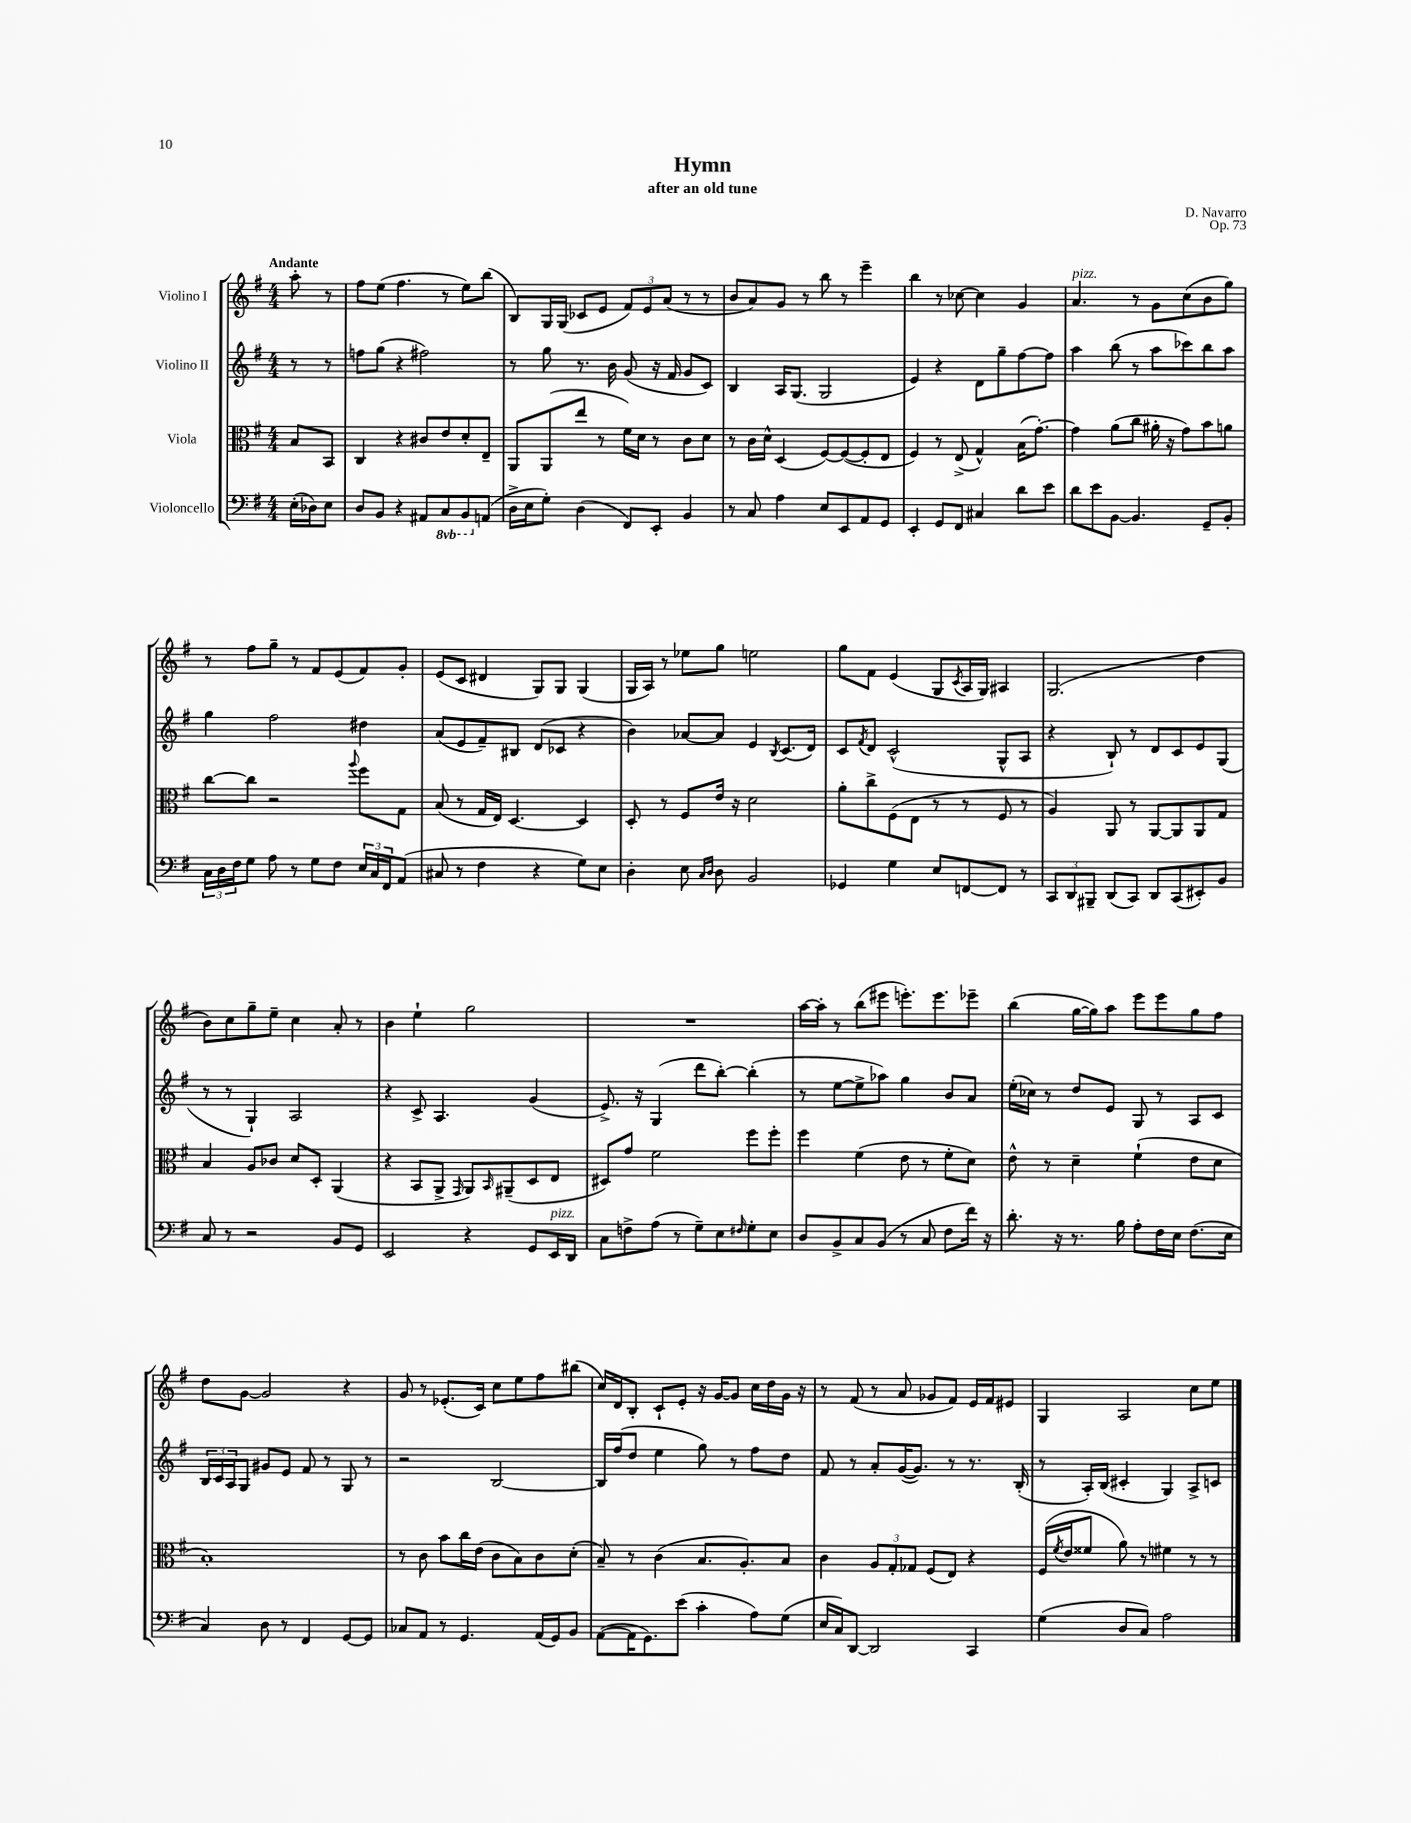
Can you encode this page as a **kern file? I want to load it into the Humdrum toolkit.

**kern	**kern	**kern	**kern
*part4	*part3	*part2	*part1
*staff4	*staff3	*staff2	*staff1
*I"Violoncello	*I"Viola	*I"Violino II	*I"Violino I
*clefF4	*clefC3	*clefG2	*clefG2
*k[f#]	*k[f#]	*k[f#]	*k[f#]
*M4/4	*M4/4	*M4/4	*M4/4
=	=	=	=
!	!	!	!LO:TX:a:B:t=Andante
(16E'\LL	8B/L	8r	8aa'\
16D-X\J)	.	.	.
8E\J	8BB/J	8r	8r
=1	=1	=1	=1
8D/L	4C/	8ffn\L	8ff#\L
8BB/J	.	(8gg\J	(8ee\J
4r	4r	4r	4.ff#\
8AA#X/L	8c#X/L	2ff#X\)	.
*8ba	*	*	*
8CC/	8e/	.	8r
8BBB/	8d'/	.	8ee\L)
*X8ba	*	*	*
(8AAn/J	8E~/J	.	(8bb\J
=2	=2	=2	=2
16D^\LL	8AA/L	8r	8B/L)
16E\J	.	.	.
8G'\J)	(8AA/	8gg\	16G/L
.	.	.	(16G/JJ
(4D\	8ee/J	8.r	8c-X/L
.	8r	.	8e/J
.	.	16b\	.
8FF#/L)	16f#\LL)	(8g/	12f#/L)
.	16d\JJ	.	.
.	.	.	12e/
8EE'/J	8r	16r	.
.	.	.	(12a/J
.	.	16f#/	.
4BB/	8c\L	8g/L	8r
.	8d\J	8c/J)	8r
=3	=3	=3	=3
8r	8r	4B/	8b/L
8C/	16c\LL	.	8a/)
.	16d^^\JJ	.	.
4A\	(4D/	16A/KL	8g/J
.	.	(8.G/J	.
.	.	.	8r
8E/L	[8F#/L)	2G/	8bb\
8EE/	(8F#/_	.	8r
8AA/	8F#'/]	.	4eee~\
8GG/J	8E/J	.	.
=4	=4	=4	=4
4EE'/	4F#/)	4e/)	4bb\
8GG/L	8r	4r	8r
8FF#/J	(8E^/	.	[8cc-X\
4C#X/	4G^^/)	8d\L	4cc-\]
.	.	8gg~\	.
8d\L	(16B\KL	[8ff#\	4g/
.	[8.g'\J)	.	.
8e\J	.	8ff#\J]	.
=5	=5	=5	=5
!	!	!	!LO:TX:a:i:t=pizz.
8d\L	4g\]	4aa\	4.a/
8e\	.	.	.
[8BB\J	(8a\L	(8bb\	.
4.BB/]	8cc\J	8r	8r
.	16a#X'\	8aa\L	8g\L
.	16r	.	.
.	8g\L)	8ccc-X\)	(8cc\
8GG~/L	8b\	8bb\	8b\
8BB'/J	8an\J	8aa\J	8gg\J)
!!LO:LB:g=z
=6	=6	=6	=6
24C\LL	[8cc\L	4gg\	8r
24D\	.	.	.
24F#\J	.	.	.
8G\J	8cc\J]	.	8ff#\L
8A\	2r	2ff#\	8gg~\J
8r	.	.	8r
8G\L	.	.	8f#/L
8F#\J	.	.	(8e/
.	8qqaa/	.	.
24E/LL	8ff#\L	4dd#X\	8f#/)
24C/	.	.	.
24FF#/J	.	.	.
(8AA/J	8G\J	.	8g'/J
=7	=7	=7	=7
8C#X/	(8B/	(8a/L	(8e/L
8r	8r	8e/	8c/J
4F#\	16G/LL	8f#~/)	4d#X/
.	16E/JJ)	.	.
.	[4.D/	8B#X/J	.
4r	.	(8d/L	8G/L)
.	.	8c-X/J	8G/J
8G\L)	4D/]	4r	(4G/
8E\J	.	.	.
=8	=8	=8	=8
4D'\	8D'/	4b\)	16G/LL
.	.	.	16A/JJ)
.	8r	.	8r
8E\	8F#/L	[8a-X/L	8ee-X\L
16qqC/LL	.	.	.
16qqD/JJ	.	.	.
8D\	16e/Jk	8a-/J]	8gg\J
.	16r	.	.
2BB/	2d\	4e/	2een\
.	.	8qB/	.
.	.	(8.c/L	.
.	.	16d/Jk)	.
=9	=9	=9	=9
4GG-X/	8a'\L	8c/L	8gg\L
.	.	8qf#/	.
.	8cc^\	8d/J	8f#\J
4G\	(8F#\	(2c^^/	(4e/
.	8E\J	.	.
8E/L	8r	.	8G/L
.	.	.	8qc/
[8FFn/	8r	.	16A/L
.	.	.	16G/JJ)
8FF/J]	8F#/	8G^^/L	4A#X/
8r	8r	8A/J	.
=10	=10	=10	=10
12CC/L	4A/)	4r	(2.G/
12DD/	.	.	.
12BBB#X~/J	.	.	.
(8DD/L	8AA/	8B`/)	.
8CC/J)	8r	8r	.
8DD/L	[8AA/L	8d/L	.
(8CC/	8AA/]	8c/	.
8EE#X'/)	8AA/	8e/	4dd\
8BB/J	8G/J	(8G/J	.
!!LO:LB:g=z
=11	=11	=11	=11
8C/	4B/	8r	8b\L)
8r	.	8r	8cc\
2r	8A/L	4G`/)	8gg~\
.	8c-X/J	.	8ee~\J
.	8d/L	2A/	4cc\
.	8D'/J	.	.
8BB/L	(4AA/	.	8a'/
8GG/J	.	.	8r
=12	=12	=12	=12
2EE/	4r	4r	4b\
.	8BB/L	8c^/	4ee`\
.	8AA^/J	4.A/	.
.	16qqGG/	.	.
4r	8AA/L)	.	2gg\
.	16qqBB/	.	.
.	(8AA#X~/	.	.
8GG/L	8D/	(4g/	.
!LO:TX:a:i:t=pizz.	!	!	!
16EE/L	8E/J	.	.
16DD/JJ	.	.	.
=13	=13	=13	=13
8C\L	8D#X/L)	8.e^/)	1r
8Fn^\	8g/J	.	.
.	.	16r	.
(8A\J	2f#\	(4G/	.
8r	.	.	.
8G~\L)	.	8ddd\L	.
8E\	.	[8bb'\J)	.
16qqF#X/	.	.	.
8G'\	8ff#\L	(4bb'\]	.
8E\J	8ff#'\J	.	.
=14	=14	=14	=14
8D/L	4ff#\	8r	[16aa\LL
.	.	.	16aa'\JJ]
8BB^/	.	[8ee\L	8r
8C/	(4f#\	8ee^\]	(8bb\L
(8BB/J	.	8aa-X\J)	8eee#X\J
8r	8e\	4gg\	8.eeen'\L)
8C/	8r	.	.
.	.	.	8.eee\
8F#\L	8f#'\L	8b/L	.
16f#\Jk)	8d\J)	8a/J	8eee-X~\J
16r	.	.	.
=15	=15	=15	=15
8.d'\	8e^^\	(16ee'\LL	(4bb\
.	.	16cc-X\JJ)	.
.	8r	8r	.
16r	.	.	.
8.r	4d~\	8dd/L	[16gg\LL
.	.	.	16gg\J])
.	.	8e/J	8aa\J
16B\	.	.	.
8A'\L	(4f#`\	8G/	8eee\L
16F#\L	.	8r	8eee\
16E\JJ	.	.	.
(8.F#\L	8e\L	8A/L	8gg\
.	8d\J	8c/J	8ff#\J
16E\Jk	.	.	.
!!LO:LB:g=z
=16	=16	=16	=16
4C/)	1B')	24B/LL	8dd\L
.	.	24c/	.
.	.	24A/J	.
.	.	8G/J	[8g\J
8D\	.	8g#X/L	2g/]
8r	.	8e/J	.
4FF#/	.	8f#/	.
.	.	8r	.
[8GG/L	.	8G/	4r
8GG/J]	.	8r	.
=17	=17	=17	=17
8C-X/L	8r	2r	8g/
8AA/J	8c\	.	8r
8r	8b\L	.	(8.e-X'/L
4.GG/	16cc\L	.	.
.	(16e\JJ	.	16c/Jk)
.	8c\L	[2B/	8cc\L
.	8B\)	.	8ee\
(16AA/LL	8c\	.	8ff#\
16GG/J)	.	.	.
8BB/J	(8d'\J	.	(8bb#X\J
=18	=18	=18	=18
([8AA\L	8B~/)	16B/LL]	16cc/LL)
.	.	(16ff#/J	16d/J
16AA\K]	8r	8dd/J	8B'/J
8.GG\)	.	.	.
.	(4c\	4ee\	8c`/L
(8e\J	.	.	8e'/J
4c'\	8.B/L	8gg\)	16r
.	.	.	[16g/KL
.	.	8r	8g/J]
.	8.A'/)	.	.
8A\L)	.	8ff#\L	16cc\LL
.	.	.	16dd\
(8G\J	8B/J	8dd\J	16g\JJ
.	.	.	16r
=19	=19	=19	=19
16E/LL	4c\	8f#/	8r
16C/J)	.	.	.
[8DD/J	.	8r	(8f#/
2DD/]	12A/L	8a'/L	8r
.	12G'/	.	.
.	.	([16g/K	8a/
.	12G-X/J	.	.
.	.	8.g/J])	.
.	(8F#/L	.	8g-X/L
.	8E/J)	8r	8f#/J)
4CC/	4r	8.r	16e/LL
.	.	.	16f#/J
.	.	.	8e#X/J
.	.	(16B'/	.
=20	=20	=20	=20
(4G\	(16F#/LL	8r	4G/
.	8qf#/	.	.
.	16e/J	.	.
.	8f##X/J	16A'/LL)	.
.	.	(16B/JJ	.
8D/L	8a\)	4c#X'/	2A/
8C/J)	8r	.	.
2A\	4f#X\	4G/)	.
.	8r	8A^/L	8cc\L
.	8r	8cn/J	8ee\J
==	==	==	==
*-	*-	*-	*-
